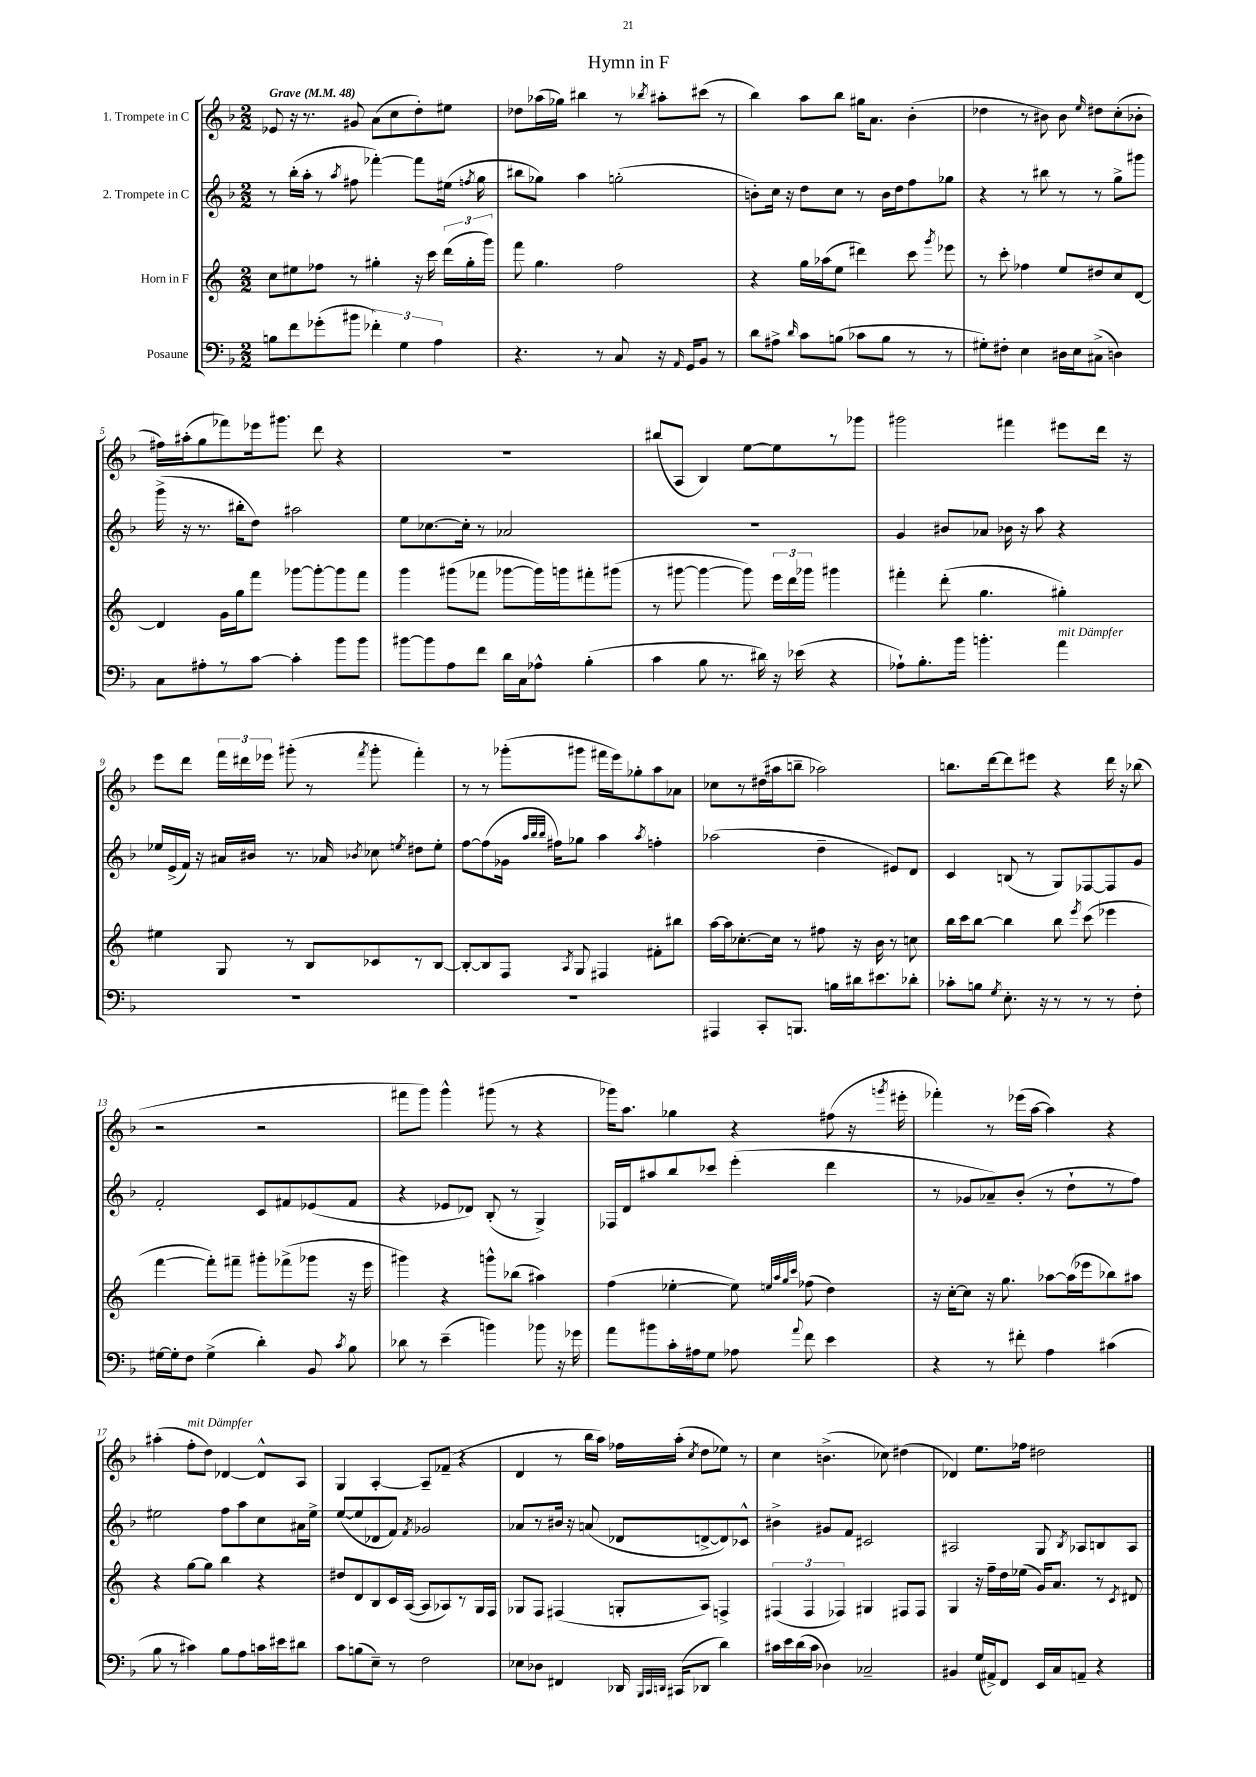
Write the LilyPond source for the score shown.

\header { title = "Hymn in F" }
<<
\new StaffGroup <<
\new Staff = "s0" \with { instrumentName = "1. Trompete in C" } {
    \clef treble \key f \major \numericTimeSignature \time 2/2 \tempo "Grave" 4 = 48
    \autoBeamOff ees'8 r16 r8. gis'8 a'8[( c''8 d''8-.) eis''8] |
    des''8[ aes''16( ges''16]) bis''4 r8 \acciaccatura { bes''8 } ais''8[-. cis'''8]( r8 |
    bes''4) a''8[ bes''8] gis''16[ a'8.] bes'4-.( |
    des''4 r8 bis'8) bis'8 \grace { e''16 } dis''8[ c''8-.( bes'8]-. |
    fis''16[) ais''16-.( g''8 fes'''8) ees'''16 gis'''8.] d'''8 r4 |
    R1 |
    bis''8[( a8] bes4) e''8[~ e''8 r8 ges'''8] |
    gis'''2 fis'''4 eis'''8[ d'''16] r16 |
    e'''8[ d'''8] \tuplet 3/2 { f'''16[ dis'''16 ees'''16] } gis'''8-.( r8 \acciaccatura { f'''8 } gis'''8-. f'''4-.) |
    r8 r8 ges'''8[-.( gis'''8] fis'''16[ e'''16) ges''8-. a''8 aes'8] |
    ces''8[ r8 dis''16( ais''16 b''8]-- aes''2) |
    b''8.[ d'''16~ d'''8 eis'''8] r4 d'''16 r16 bes''8( |
    r2 r2 |
    fis'''8[ g'''8]) g'''4-^ gis'''8( r8 r4 |
    ges'''16[) a''8.] ges''4 r4 fis''8( r16 \acciaccatura { g'''8 } eis'''16-. |
    fes'''4-.) r8 ees'''16[( a''16]~ a''4) r4 |
    ais''4-.( f''8[-.^\markup { \italic "mit Dämpfer" } d''8]) des'4~ des'8[-^ a8] |
    g4 a4~-. a8[-- fes'8]--( r4 |
    d'4 r8 bes''16[ a''16]) fes''16[ a''16]-.( \acciaccatura { c''8 } d''8[ ees''8]) r8 |
    c''4 b'4.->( ces''8) dis''4( |
    des'4) e''8.[ fes''16] dis''2 \bar "|." |
}
\new Staff = "s1" \with { instrumentName = "2. Trompete in C" } {
    \clef treble \key f \major \numericTimeSignature \time 2/2
    \autoBeamOff r8 bes''16[-.( a''16]-. r8 \acciaccatura { a''8 } fis''8 fes'''4~-.) fes'''8[ eis''16]( \acciaccatura { f''8 } g''16 |
    bis''8[ ges''8]) a''4 g''2-.( |
    b'8[-.) c''16] r16 d''8[ c''8] r8 b'16[ d''16 f''8 ges''8] |
    r4 r8 bis''8 r8 r8 g''8[-> gis'''8] |
    g'''16->( r16 r8. bis''16[-. d''8]) ais''2 |
    e''8[ ces''8.~ ces''16]-. r8 aes'2 |
    R1 |
    g'4 bis'8[ aes'8] bes'16 r16 a''8 r4 |
    ees''16[ e'16->( f'16]) r16 ais'16[ bis'16] r8. aes'16 \acciaccatura { bes'8 } ces''8 \acciaccatura { e''8 } dis''8[ e''8]-. |
    f''8[~ f''8( ges'16] \grace { a''32[ bes''32 bes''32] } fis''16[) ges''8] a''4 \acciaccatura { a''8 } f''4-. |
    aes''2( d''4-- eis'8[) d'8] |
    c'4 b8( r8 g8[) fes8~ fes8 g'8] |
    f'2-. c'8[ fis'8 ees'8( fis'8] |
    r4 ees'8[ des'8]) bes8-.( r8 g4->) |
    fes16[ d'16 ais''8 bes''8 ces'''8] e'''4-.( d'''4 |
    r8 ges'8[ aes'8--) bes'8]-.( r8 d''8[-! r8 f''8]) |
    eis''2 f''8[ a''8 c''8 ais'16 eis''16]-> |
    e''8[~( e''8 des'8 f'8]) \acciaccatura { f'8 } ges'2 |
    aes'8[ r8 bis'16] r16 a'8( des'8[ d'8~-> d'8) ces'8]-^ |
    bis'4-> gis'8[ f'8] cis'2 |
    ais2 g8 \acciaccatura { bes8 } aes8[ b8 aes8] \bar "|." |
}
\new Staff = "s2" \with { instrumentName = "Horn in F" } {
    \clef treble \key c \major \numericTimeSignature \time 2/2
    \autoBeamOff c''8[ eis''8 fes''8] r8 gis''4-. r16 c'''16 \tuplet 3/2 { d'''16[( gis''16-. g'''16]) } |
    f'''8 g''4. f''2 |
    r4 g''16[ aes''16( e''8] dis'''4) c'''8 \acciaccatura { g'''8 } ees'''8 |
    r8 c'''8-. fes''4 e''8[ dis''8 c''8 d'8]~ |
    d'4 g'16[ g''16 f'''8] ges'''8[~ ges'''8~-. ges'''8 f'''8] |
    g'''4 gis'''8[( fes'''8] ges'''8[~ ges'''16) g'''16 fis'''8-. gis'''8]( |
    r8 gis'''8~ gis'''4~ gis'''8) \tuplet 3/2 { e'''16[ d'''16 ges'''16] } gis'''4 |
    fis'''4-. d'''8-.( g''4. gis''4-.) |
    eis''4 g8 r8 b8[ ces'8 r8 b8]~ |
    b8[~-. b8 f8] \acciaccatura { a8 } g8 fis4 fis'8[-. bis''8] |
    a''16[~ a''16 ces''8.~-. ces''16] r8 fis''8 r16 b'16 r8 c''8 |
    b''16[ c'''16 b''8]~ b''4 b''8 \acciaccatura { e'''8 } c'''8( ees'''4 |
    f'''4~ f'''8[-.) fis'''8]-- gis'''8[-. fes'''8->( ges'''8] r16 e'''16 |
    gis'''4) r4 g'''8[-^ bes''8]( ais''4) |
    f''4( ees''4~-. ees''8) \grace { e''32[ a''32 g''32 c'''32] } fes''8( d''4) |
    r16 c''16[~-. c''8] r16 g''8. aes''8[~ aes''16( ees'''16 bes''8) ais''8] |
    r4 g''8[~ g''8] b''4 r4 |
    dis''8[ d'8 b8 c'16 a16]~( a8[ aes8) r8 g16 f16] |
    ges8[ f8] fis4( g8[-. a8]) f4-> |
    \tuplet 3/2 { fis4( fis4 fes4) } gis4 fis8[ fis8] |
    g4 r16 f''16[-- d''16 ees''16]( g'16[) a'8.] r8 \acciaccatura { c'8 } dis'8 \bar "|." |
}
\new Staff = "s3" \with { instrumentName = "Posaune" } {
    \clef bass \key f \major \numericTimeSignature \time 2/2
    \autoBeamOff b8[ f'8 ges'8-.( bis'8] \tuplet 3/2 { fes'4-.) g4 a4 } |
    r4. r8 c8 r16 \grace { a,16 } g,16[ bes,8] r8 |
    d'8[ ais8]-> \grace { d'16 } c'8[ b8]( ces'8[ b8] r8 r8 |
    gis8[-.) fis8]-. e4 dis16[ e16 cis8]->( d4) |
    c8[ ais8-. r8 c'8]~ c'4-. bes'8[ bes'8] |
    bis'8[~ bis'8 a8 f'8] d'16[ c16 aes8]-^ bes4-.( |
    c'4 bes8 r8. dis'16) r16 ees'16( r4 |
    aes8[-!) bes8.-. bes'16] b'4.-. a'4^\markup { \italic "mit Dämpfer" } |
    R1 |
    R1 |
    ais,,4 c,8[-. b,,8.] b16[ dis'16 eis'8. des'8]-. |
    ces'8[-. b8] \acciaccatura { g8 } e8.-. r16 r8 r8 r8 f8-. |
    gis16[~ gis16-. f8] gis4->( d'4-.) bes,8 \acciaccatura { c'8 } bes8 |
    des'8 r8 e'4--( b'4) bes'8 r16 ges'16 |
    a'8[ bis'8 c'16-. ais16 g8] aes8 \appoggiatura { a'8 } f'8 e'4 |
    r4 r8 fis'8-. a4 cis'4( |
    bes8 r8 cis'4) bes8[ a8 c'16 eis'16 dis'8] |
    c'8[ b8( e8]--) r8 f2 |
    ees8[ des8] fis,4 des,16 \grace { bes,,32[ c,32 d,32] } cis,16[( des,8] d'4) |
    cis'16[ e'16 d'16( cis'16] des4) ces2-- |
    bis,4 g16[( ais,16->) f,8] e,16[ c16 a,8]-- r4 \bar "|." |
}
>>
>>
